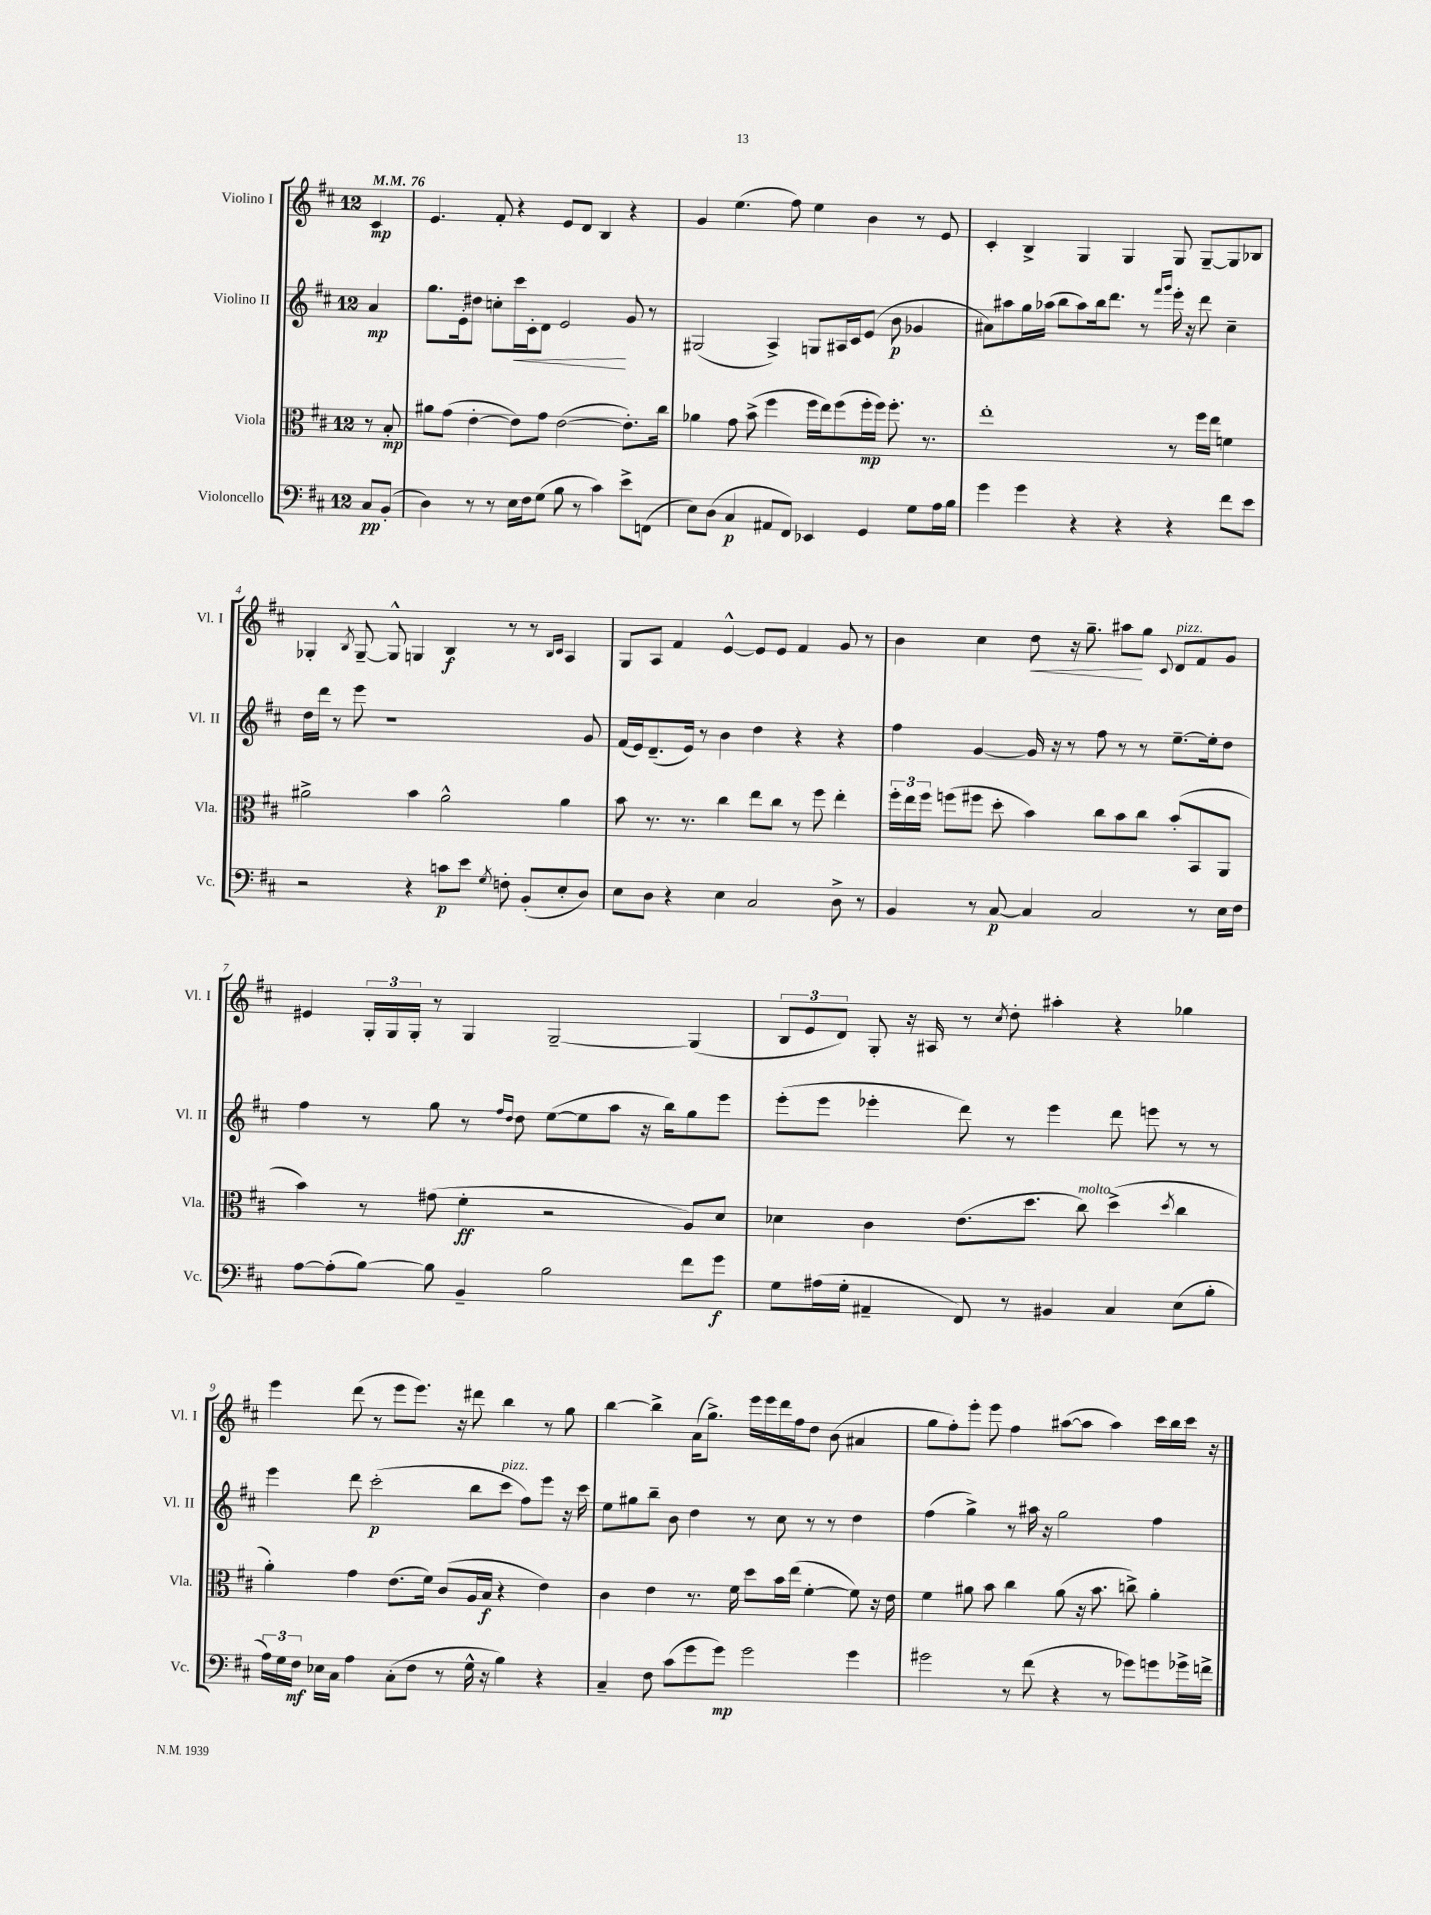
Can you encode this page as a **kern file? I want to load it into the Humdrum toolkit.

**kern	**kern	**kern	**kern
*staff4	*staff3	*staff2	*staff1
*clefF4	*clefC3	*clefG2	*clefG2
*k[f#c#]	*k[f#c#]	*k[f#c#]	*k[f#c#]
*M12/8	*M12/8	*M12/8	*M12/8
*MM76	*MM76	*MM76	*MM76
8C#	8r	4a	4c#
(8BB'	8B'	.	.
=	=	=	=
4D)	8a#	8.gg	4.e
.	(8g	.	.
.	.	16e'	.
8r	[4e'	8dd#	.
8r	.	8cc'	8f#'
16E	8e])	16ccc#	4r
16F#	.	16c#'	.
(8G	8g	8d	.
8B	([2e	2e	8e
8r	.	.	8d
4c#)	.	.	4B
8e^	8.e'])	8g	4r
(8FF	.	8r	.
.	16cc#	.	.
=	=	=	=
8E)	4a-	(2G#	4g
(8D	.	.	.
4C#	8g	.	(4.ee
.	(8b^	.	.
8AA#	4ff#	4A^)	.
8FF#)	.	.	8ff#)
4EE-	16ff#	8G	4ee
.	16ee)	.	.
.	(8ff#	16A#	.
.	.	16c#	.
4GG	16ff#'	(8e	4b
.	16ff#)	.	.
.	8.ff#'	8b	.
8G	.	4g-	8r
.	8.r	.	.
16A	.	.	8e
16B	.	.	.
=	=	=	=
4g	1ee'	8a#)	4c#'
.	.	8aa#	.
4g	.	16gg	4B^
.	.	(16aa-	.
.	.	8bb	.
4r	.	8aa-)	4G
.	.	16bb	.
.	.	8.ddd	.
4r	.	.	4G
.	.	8r	.
.	.	16qqfff#	.
.	.	16qqggg	.
4r	8r	16eee'	8G
.	.	16r	.
.	16ff#	8ddd	[8G~
.	16ee	.	.
8f#	4f	4cc#~	8G]
8e	.	.	8B-
=	=	=	=
2r	2a#^	16dd	4G-'
.	.	16ddd	.
.	.	8r	.
.	.	.	8qB
.	.	8eee	[8G-~
.	.	1r	8G-^^]
4r	4b	.	4G
8c	2a#^^	.	4B
8e	.	.	.
8qG	.	.	.
8F'	.	.	8r
(8BB'	.	.	8r
.	.	.	16qqB
.	.	.	16qqc#
8E'	4a#	.	4A
8D)	.	8g	.
=	=	=	=
8E	8b	(16f#	8G
.	.	16e)	.
8D	8.r	(8.d~	8A
4r	.	.	4f#
.	8.r	16e)	.
.	.	8r	.
4E	4cc#	4b	[4e^^
2C#	8ee	4dd	8e]
.	8cc#	.	8e
.	8r	4r	4f#
.	8ff#	.	.
8D^	4ee'	4r	8g
8r	.	.	8r
=	=	=	=
4BB	24ff#'	4ff#	4b
.	24ee	.	.
.	24ff#	.	.
.	(8ff	.	.
8r	8ff#	[4g	4cc#
[8C#	8dd'	.	.
4C#]	4b)	16g]	8dd
.	.	16r	.
.	.	8r	16r
.	.	.	8.gg~
2C#	8cc#	8ff#	.
.	8b	8r	8aa#
.	8cc#	8r	8gg
.	.	.	8qqc#
.	(8b'	[8.ee~	8d
8r	8BB	.	8f#
.	.	16ee']	.
16E	8AA	8dd	8g
16F#	.	.	.
=	=	=	=
[8A	4b)	4ff#	4e#
(8A']	.	.	.
[8B)	8r	8r	24G'
.	.	.	24G
.	.	.	24G'
8B]	(8g#	8gg	8r
4BB~	4f#'	8r	4G
.	.	16qqff#	.
.	.	16qqdd	.
.	.	8dd	.
2B	2r	([8ee	[2G~
.	.	8ee]	.
.	.	8aa	.
.	.	16r	.
.	.	16bb)	.
8f#	8A)	8gg	(4G]
8g	8d	8eee	.
=	=	=	=
8G	4d-	(8eee'	12B
.	.	.	12e
(16A#	.	8eee	.
.	.	.	12d)
16G'	.	.	.
4AA#~	4c#	4eee-'	8G'
.	.	.	16r
.	.	.	16A#
8FF#)	(8.e	8ddd)	8r
.	.	.	8qcc#
8r	.	8r	8dd'
.	8.dd	.	.
4BB#	.	4eee-	4aa#'
.	8cc#)	.	.
4C#	(4dd^	8ddd	4r
.	.	8eee	.
.	8qdd	.	.
(8E	4cc#	8r	4gg-
8B'	.	8r	.
=	=	=	=
24A)	4a')	4eee	4eee
24G	.	.	.
24F#	.	.	.
16E-	.	.	.
16C#	.	.	.
4A	4g	8ddd	(8ddd
.	.	(2ccc#'	8r
(8C#'	(8.e	.	8eee
8F#	.	.	8.eee)
.	16f#)	.	.
8r	(8c#	.	.
.	.	.	16r
16G^^	16A	8bb	8ddd#
16r	16B	.	.
4B)	4r	8ccc#	4bb
.	.	8ff#)	.
4r	4e)	8eee	8r
.	.	16r	8gg
.	.	16ccc#	.
=	=	=	=
4C#~	4c#	8ee	[4bb
.	.	8gg#	.
8F#	4e	8bb~	4bb^]
(8c#	.	8b	.
8g	8.r	4dd	(16a
.	.	.	8.gg^)
8g)	.	.	.
.	16f#	.	.
2g	8dd	8r	16eee
.	.	.	16eee
.	16b	8cc#	16ddd
.	(16ee	.	16ff#
.	[4f#'	8r	8dd
.	.	8r	(8b
4g	8f#])	4dd	4a#
.	16r	.	.
.	16e	.	.
=	=	=	=
2g#	4f#	(4ff#	8gg
.	.	.	8ff#')
.	8a#	4gg^)	8eee'
.	8b	.	8eee
8r	4cc#	8r	4ff#
(8f#	.	16aa#	.
.	.	16r	.
4r	(8a#	2gg	([8aa#
.	16r	.	8aa#]
.	8.b	.	.
8r	.	.	4aa#)
8g-)	8cc^)	.	.
8g	4a#'	4ff#	16ccc#
.	.	.	16bb
16g-^	.	.	16ccc#
16f^	.	.	16r
==	==	==	==
*-	*-	*-	*-
